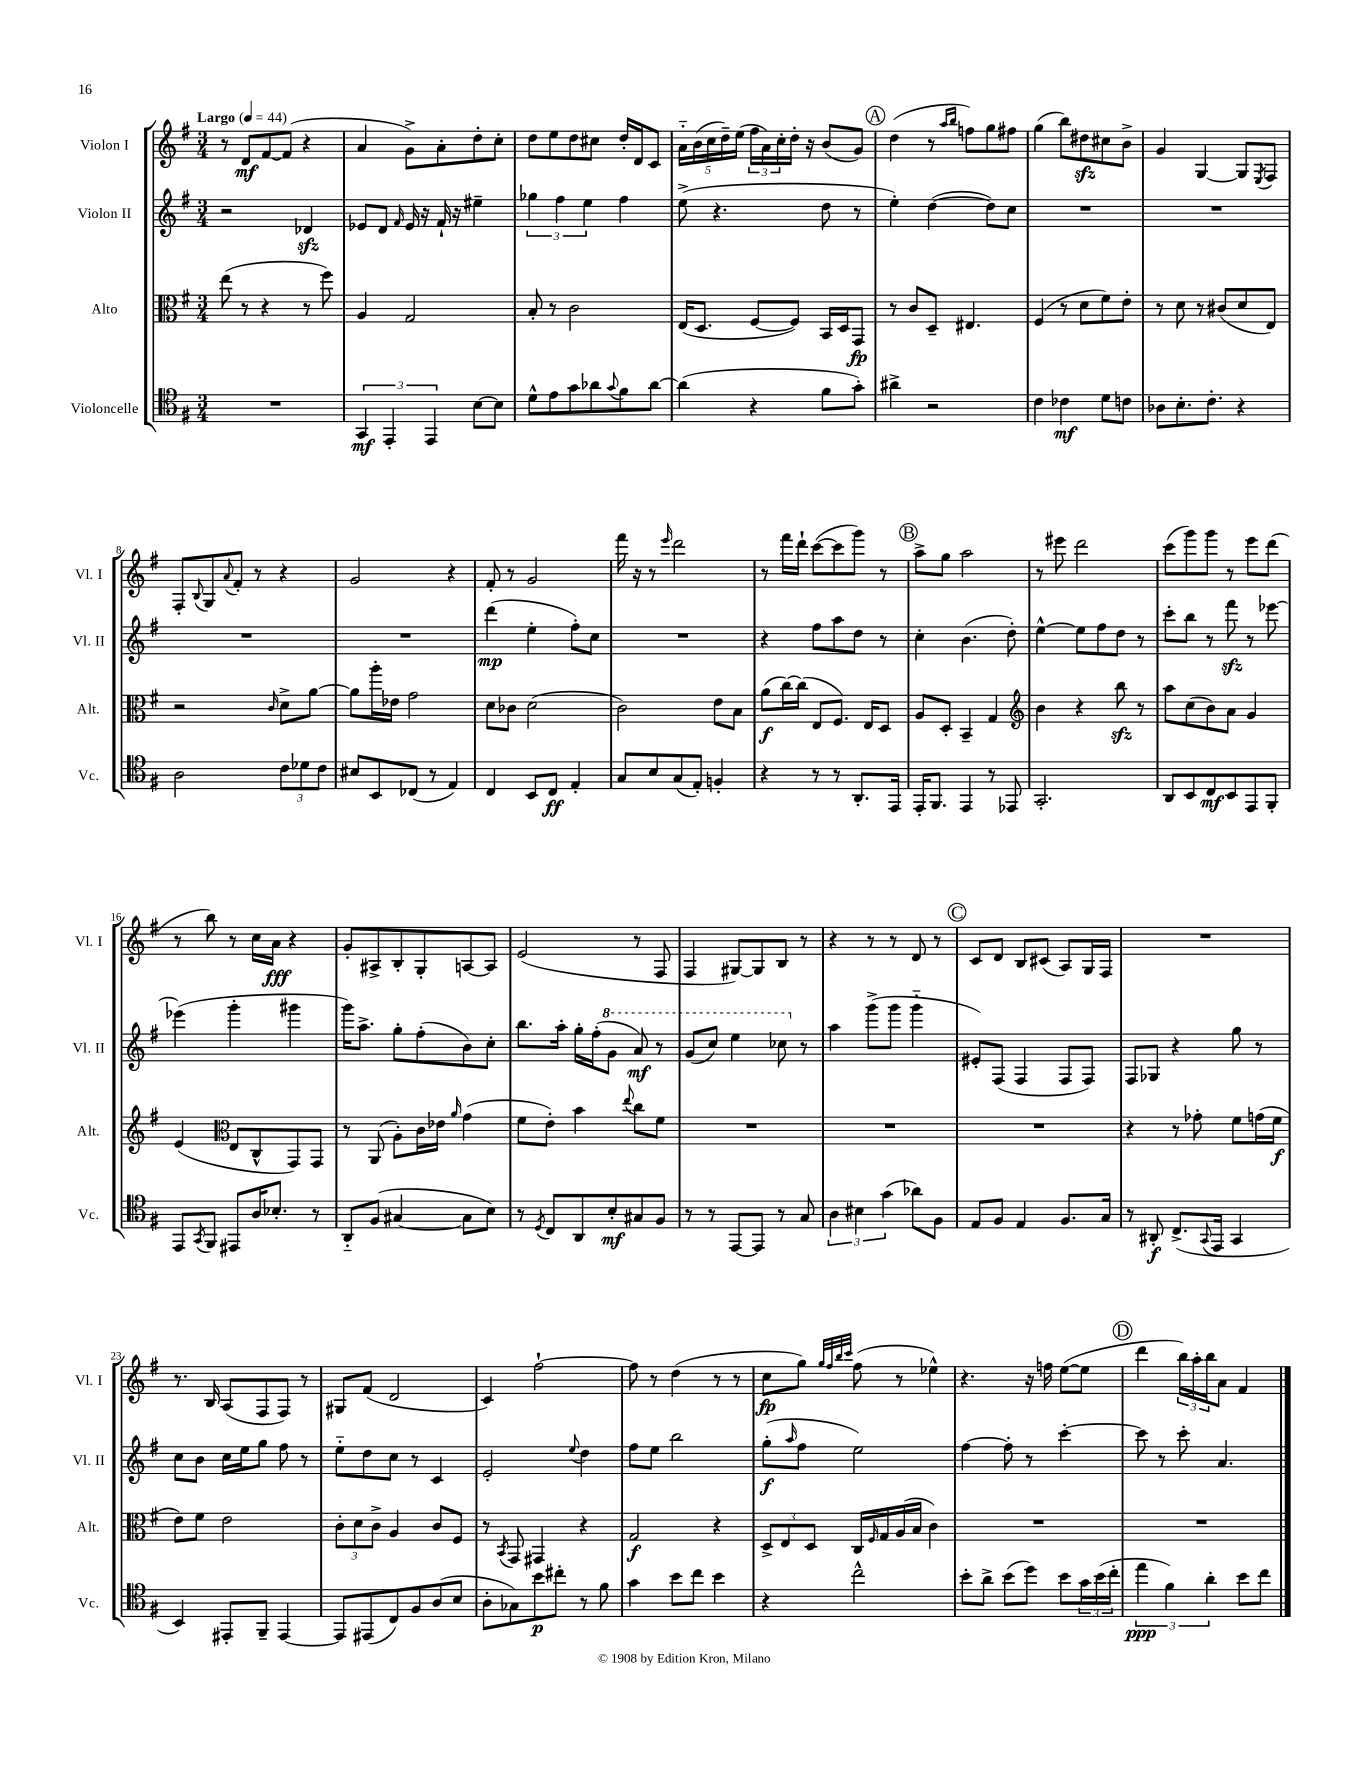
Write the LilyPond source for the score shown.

<<
\new StaffGroup <<
\new Staff = "s0" \with { instrumentName = "Violon I" shortInstrumentName = "Vl. I" } {
    \clef treble \key g \major \numericTimeSignature \time 3/4 \tempo "Largo" 4 = 44
    r8 d'8\mf fis'8~ fis'8( r4 |
    a'4 g'8->) a'8-. d''8-. c''8-. |
    d''8 e''8 d''8 cis''8 d''16-. d'16 c'8 |
    \tuplet 5/4 { a'16-_ b'16( c''16 d''16--) e''16( } \tuplet 3/2 { fis''16 a'16) c''16-. } d''16-. r16 b'8( g'8) |
    \mark \markup { \circle "A" } d''4( r8 \grace { a''16 b''16 } f''8) g''8 fis''8 |
    g''4( b''8) dis''8\sfz cis''8 b'8-> |
    g'4 g4~ g8 \acciaccatura { e8 } fis8 |
    fis8-. \appoggiatura { b8 } g8 \appoggiatura { a'8 } fis'8-. r8 r4 |
    g'2 r4 |
    fis'8-. r8 g'2 |
    fis'''16 r16 r8 \grace { e'''16 } d'''2 |
    r8 fis'''16 d'''16-! c'''8~( c'''8 g'''8) r8 |
    \mark \markup { \circle "B" } a''8-> g''8 a''2 |
    r8 eis'''8 d'''2 |
    c'''8( g'''8) g'''8 r8 e'''8 d'''8( |
    r8 b''8) r8 c''16 a'16\fff r4 |
    g'8-. ais8-> b8-. g8-. a8~ a8 |
    e'2( r8 fis8 |
    fis4 gis8~) gis8 b8 r8 |
    r4 r8 r8 d'8 r8 |
    \mark \markup { \circle "C" } c'8 d'8 b8 cis'8( a8) g16 fis16 |
    R2. |
    r8. b16 a8( fis8 fis8) r8 |
    gis8 fis'8( d'2 |
    c'4) fis''2~-! |
    fis''8 r8 d''4( r8 r8 |
    c''8\fp g''8) \grace { g''32 fis''32 b''32 c'''32 } fis''8( r8 ees''4-^) |
    r4. r16 f''16 e''8~( e''8 |
    \mark \markup { \circle "D" } d'''4 \tuplet 3/2 { b''16) a''16-. b''16 } a'8 fis'4 \bar "|." |
}
\new Staff = "s1" \with { instrumentName = "Violon II" shortInstrumentName = "Vl. II" } {
    \clef treble \key g \major \numericTimeSignature \time 3/4
    r2 des'4\sfz |
    ees'8 d'8 \grace { fis'16 } ees'16 r16 fis'16-! r16 eis''4-- |
    \tuplet 3/2 { ges''4 fis''4 e''4 } fis''4 |
    e''8->( r4. d''8 r8 |
    \mark \markup { \circle "A" } e''4-.) d''4~( d''8) c''8 |
    R2. |
    R2. |
    R2. |
    R2. |
    d'''4\mp( e''4-. fis''8-.) c''8 |
    R2. |
    r4 fis''8 a''8 d''8 r8 |
    \mark \markup { \circle "B" } c''4-. b'4.( d''8-.) |
    e''4~-^ e''8 fis''8 d''8 r8 |
    c'''8-. b''8 r8 fis'''8\sfz r8 ees'''8~ |
    ees'''4( g'''4-. gis'''4 |
    g'''16) a''8.-> g''8-. fis''8-.( b'8) c''8-. |
    b''8. a''16-. g''16-. fis''16-.( \ottava #1 g''8 a''8\mf) r8 |
    g''8( c'''8) e'''4 ces'''8 \ottava #0 r8 |
    a''4 g'''8->( g'''8 g'''4-_ |
    \mark \markup { \circle "C" } eis'8-.) fis8( fis4 fis8 fis8) |
    fis8 ges8 r4 g''8 r8 |
    c''8 b'8 c''16 e''16 g''8 fis''8 r8 |
    e''8-_ d''8 c''8 r8 c'4 |
    e'2-. \appoggiatura { e''8 } d''4 |
    fis''8 e''8 b''2 |
    g''8-.\f( \grace { a''16 } fis''8 e''2) |
    fis''4~ fis''8-. r8 c'''4~-. |
    \mark \markup { \circle "D" } c'''8 r8 c'''8-. a'4. \bar "|." |
}
\new Staff = "s2" \with { instrumentName = "Alto" shortInstrumentName = "Alt." } {
    \clef alto \key g \major \numericTimeSignature \time 3/4
    e''8( r8 r4 r8 fis''8) |
    a4 g2 |
    b8-. r8 c'2 |
    e16( d8. fis8~ fis8) b,16 d16 g,8\fp |
    \mark \markup { \circle "A" } r8 c'8 d8-- eis4. |
    fis4( r8 d'8 fis'8) e'8-. |
    r8 d'8 r8 cis'8( d'8 e8) |
    r2 \grace { c'16 } d'8-> a'8~ |
    a'8 a''16-. ees'16 g'2 |
    d'8 ces'8 d'2( |
    c'2) e'8 b8 |
    a'8\f( c''16~) c''16( e8 fis8.) e16 d8 |
    \mark \markup { \circle "B" } a8 d8-. b,4-- g4 |
    \clef treble b'4 r4 b''8\sfz r8 |
    a''8 c''8( b'8) a'8 g'4 |
    e'4( \clef alto e8 c8-^ g,8) g,8 |
    r8 a,8( a8-.) c'16 ees'16 \grace { a'16 } g'4( |
    fis'8 e'8-.) b'4 \appoggiatura { e''8 } c''8 fis'8 |
    R2. |
    R2. |
    \mark \markup { \circle "C" } R2. |
    r4 r8 ges'8-. fis'8 g'16( fis'16\f |
    e'8) fis'8 e'2 |
    \tuplet 3/2 { c'8-. d'8 c'8-> } a4 c'8 fis8 |
    r8 \acciaccatura { b,8 } g,8 gis,4 r4 |
    g2\f r4 |
    \tuplet 3/2 { d8-> e8 d8 } c16 \grace { fis16 } g16 a16( b16 c'4) |
    R2. |
    \mark \markup { \circle "D" } R2. \bar "|." |
}
\new Staff = "s3" \with { instrumentName = "Violoncelle" shortInstrumentName = "Vc." } {
    \clef tenor \key g \major \numericTimeSignature \time 3/4
    R2. |
    \tuplet 3/2 { g,4\mf e,4-. e,4 } b8~ b8 |
    d'8-^ e'8 g'8 aes'8 \appoggiatura { g'8 } fis'8 aes'8~ |
    aes'4( r4 fis'8 g'8-.) |
    \mark \markup { \circle "A" } ais'4-> r2 |
    c'4 ces'4\mf d'8 c'8 |
    aes8 b8.-. c'8.-. r4 |
    a2 \tuplet 3/2 { c'8 des'8 c'8 } |
    bis8 b,8 ces8( r8 e4) |
    c4 b,8 c8\ff e4-. |
    g8 b8 g8( e8-.) f4-. |
    r4 r8 r8 a,8.-. e,16 |
    \mark \markup { \circle "B" } e,16-. fis,8. e,4 r8 ees,8 |
    g,2.-. |
    a,8 b,8 c8\mf b,8 e,8 fis,8-. |
    e,8 \acciaccatura { g,8 } fis,8 eis,8 a16 bes8.-. r8 |
    a,8-_ fis8( gis4~ gis8 b8) |
    r8 \acciaccatura { d8 } c8 a,8 b8-.\mf gis8 fis8 |
    r8 r8 e,8~ e,8 r8 g8 |
    \tuplet 3/2 { a4 bis4 g'4( } aes'8) fis8 |
    \mark \markup { \circle "C" } e8 fis8 e4 fis8. g16 |
    r8 ais,8-.\f c8.->( \appoggiatura { g,8 } e,16 g,4 |
    b,4) eis,8-. fis,8-- eis,4~ |
    eis,8 eis,8( c8) fis8 a8( b8 |
    a8-. ges8) b'8\p cis''8-. r8 fis'8 |
    g'4 b'8 c''8 b'4 |
    r4 c''2-^ |
    b'8-. a'8-> b'8( d''8) b'8 \tuplet 3/2 { g'16 b'16( c''16-. } |
    \mark \markup { \circle "D" } \tuplet 3/2 { e''4\ppp fis'4) a'4-. } b'8 c''8 \bar "|." |
}
>>
>>
